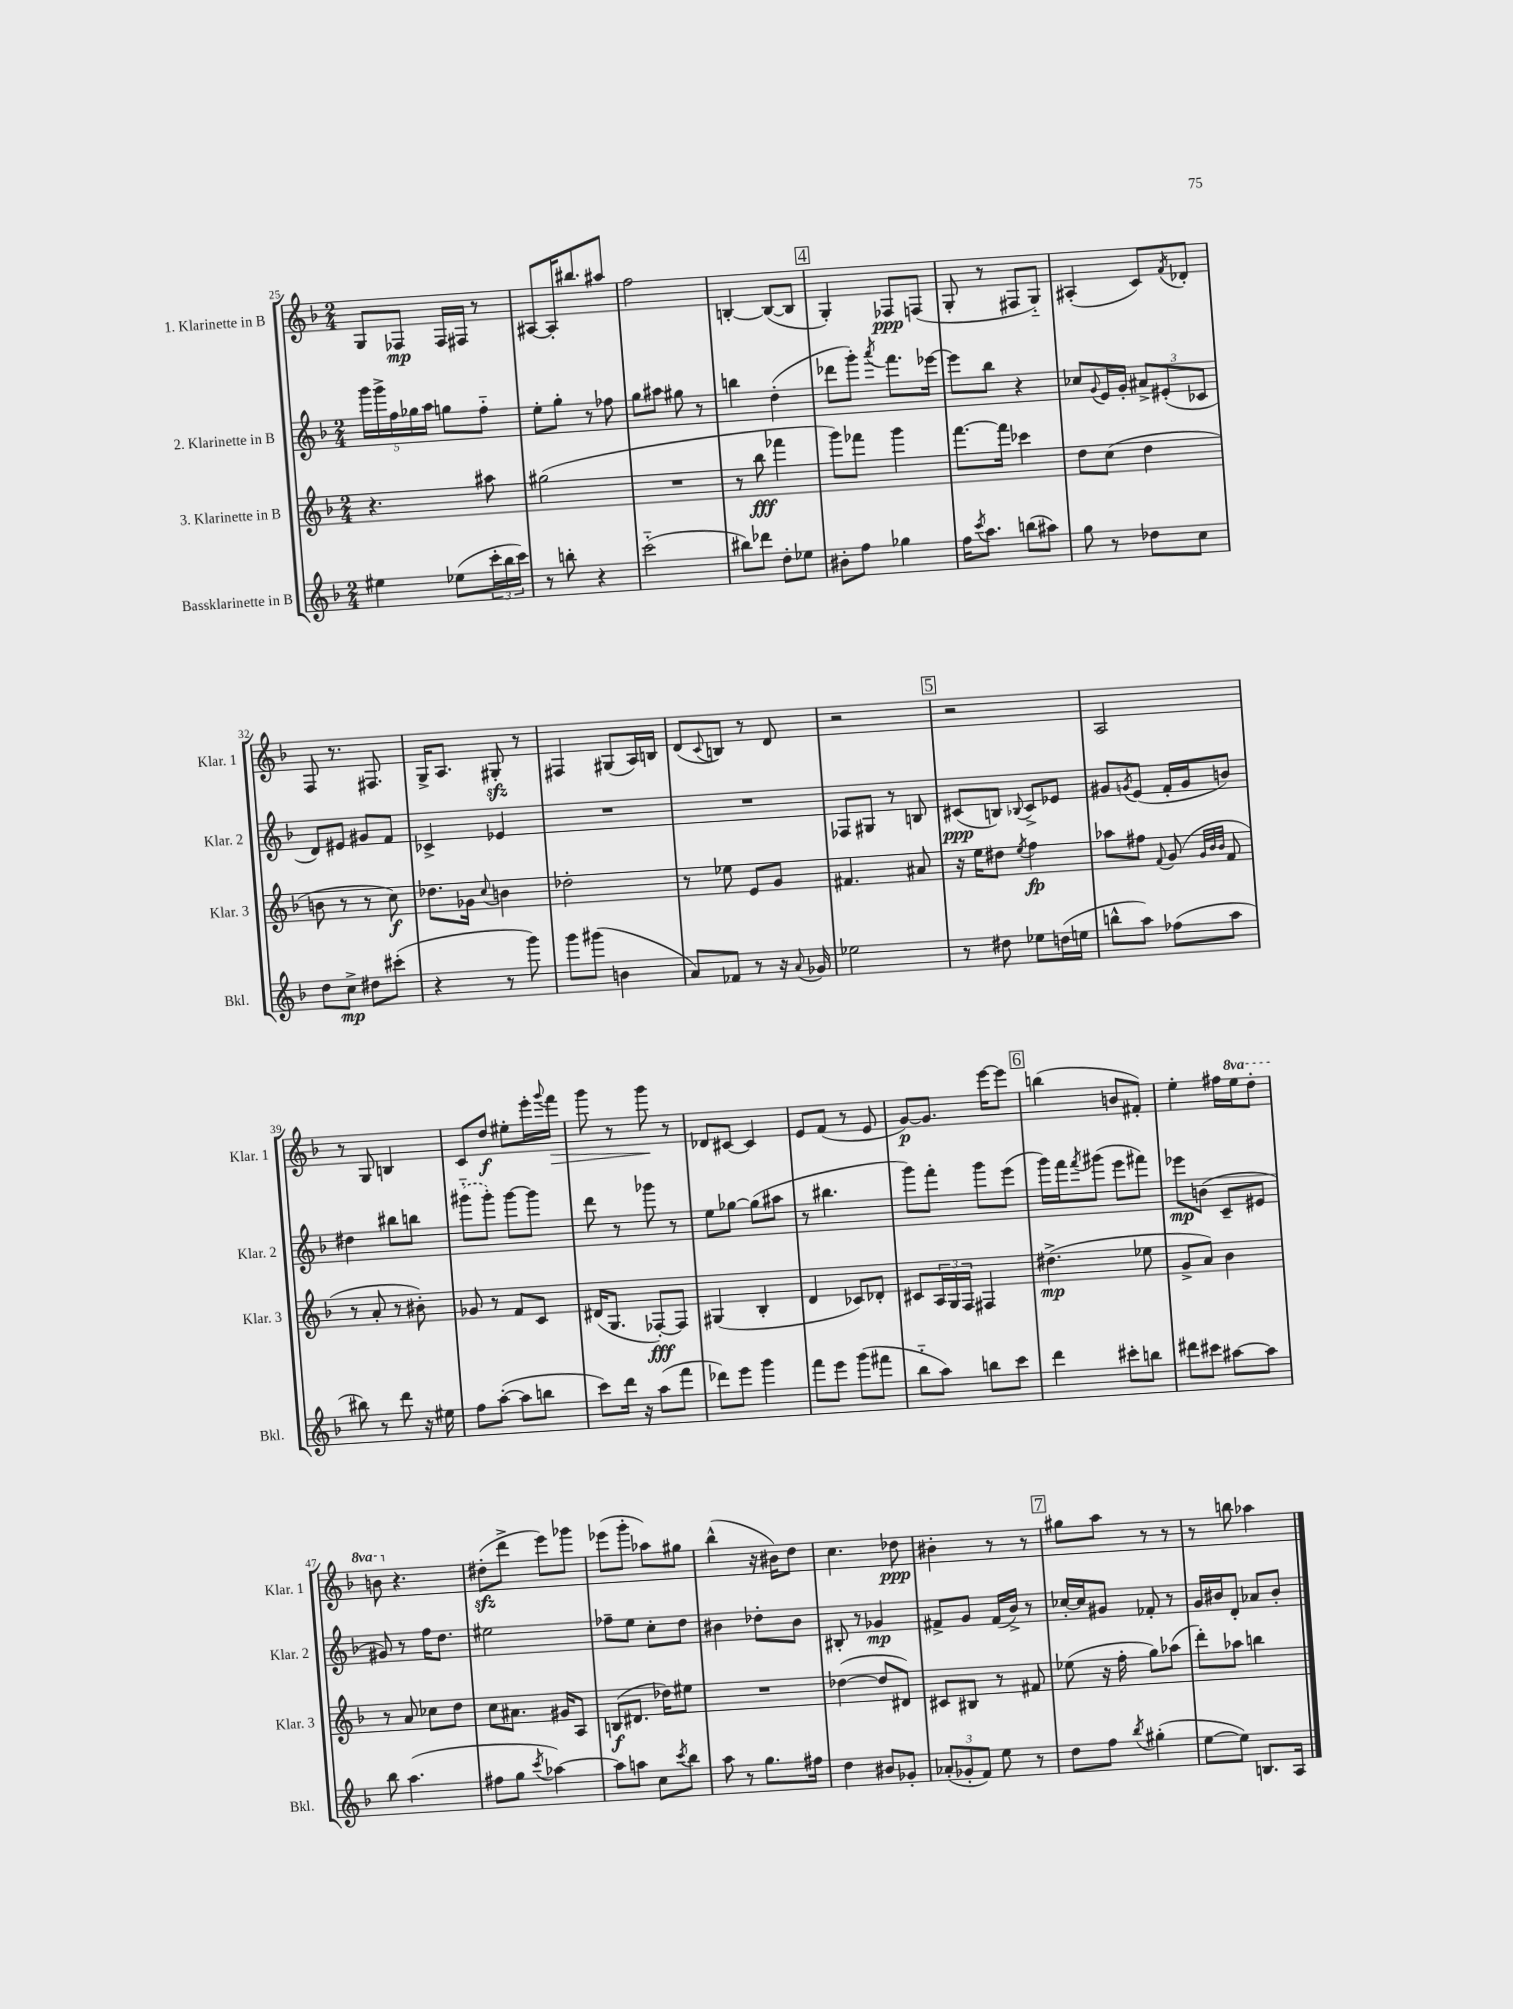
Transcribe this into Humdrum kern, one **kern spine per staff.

**kern	**dynam	**kern	**dynam	**kern	**dynam	**kern	**dynam
*part4	*part4	*part3	*part3	*part2	*part2	*part1	*part1
*staff4	*staff4	*staff3	*staff3	*staff2	*staff2	*staff1	*staff1
*I"Bassklarinette in B	*	*I"3. Klarinette in B	*	*I"2. Klarinette in B	*	*I"1. Klarinette in B	*
*I'Bkl.	*	*I'Klar. 3	*	*I'Klar. 2	*	*I'Klar. 1	*
*clefG2	*	*clefG2	*	*clefG2	*	*clefG2	*
*k[b-]	*	*k[b-]	*	*k[b-]	*	*k[b-]	*
*M2/4	*	*M2/4	*	*M2/4	*	*M2/4	*
=25	=25	=25	=25	=25	=25	=25	=25
4ee#X\	.	4.r	.	20ggg\LL	.	8G/L	.
.	.	.	.	20ggg^\	.	.	.
.	.	.	.	20ff\	.	.	.
.	.	.	.	.	.	8F-X/J	mp
.	.	.	.	20gg-X\	.	.	.
.	.	.	.	20aa\JJ	.	.	.
(8ee-X\L	.	.	.	8ggn\L	.	16F-/LL	.
.	.	.	.	.	.	16F#X/JJ	.
24ccc'\L	.	8aa#X\	.	8ff\J	.	8r	.
24bb-\	.	.	.	.	.	.	.
24ccc\JJ)	.	.	.	.	.	.	.
=26	=26	=26	=26	=26	=26	=26	=26
8r	.	(2gg#X\	.	8ee'\L	.	[8A#X/L	.
8bbn'\	.	.	.	8gg'\J	.	16A#'/K]	.
.	.	.	.	.	.	8.bb#X/	.
4r	.	.	.	8r	.	.	.
.	.	.	.	8ff-X\	.	8aa#X/J	.
=27	=27	=27	=27	=27	=27	=27	=27
(2ccc\	.	2r	.	8gg\L	.	2ff\	.
.	.	.	.	8aa#X\J	.	.	.
.	.	.	.	8gg#X\	.	.	.
.	.	.	.	8r	.	.	.
=28	=28	=28	=28	=28	=28	=28	=28
8bb#X\L)	.	8r	.	4bbn\	.	[4Bn'/	.
8ddd-X\J	.	8bb-\	fff	.	.	.	.
8dd'\L	.	4fff-X\	.	(4dd'\	.	(8B/L_	.
8ee-X\J	.	.	.	.	.	8B/J]	.
!!LO:REH:place=s1:t=4
=29	=29	=29	=29	=29	=29	=29	=29
8b#X'\L	.	8ggg\L)	.	8ddd-X\L	.	4G'/)	.
8ff\J	.	8fff-X\J	.	8ggg'\J)	.	.	.
.	.	.	.	8qaaa/	.	.	.
4gg-X\	.	4ggg\	.	8.fff\L	.	8F-X/L	ppp
.	.	.	.	.	.	(8Fn/J	.
.	.	.	.	[16eee-X\Jk	.	.	.
=30	=30	=30	=30	=30	=30	=30	=30
16ff\KL	.	[8.fff\L	.	8eee-\L]	.	8G'/	.
8qccc/	.	.	.	.	.	.	.
8.aa\J	.	.	.	.	.	.	.
.	.	.	.	8bb-\J	.	8r	.
.	.	16fff\Jk]	.	.	.	.	.
(8bbn\L	.	4ccc-X\	.	4r	.	8F#X/L	.
8aa#X\J)	.	.	.	.	.	8G/J)	.
=31	=31	=31	=31	=31	=31	=31	=31
8gg\	.	8dd\L	.	8cc-X/L	.	(4A#X'/	.
.	.	.	.	8qqg/	.	.	.
8r	.	(8cc\J	.	16e/L	.	.	.
.	.	.	.	16g'/JJ	.	.	.
8dd-X\L	.	4dd\	.	12a#X^/L	.	8c/L)	.
.	.	.	.	(12e#X'/	.	.	.
.	.	.	.	.	.	8qf/	.
8cc\J	.	.	.	.	.	8d-X'/J	.
.	.	.	.	12c-X/J	.	.	.
!!LO:LB:g=z
=32	=32	=32	=32	=32	=32	=32	=32
8dd\L	.	8bn\	.	8d/L)	.	8F/	.
8cc^\J	mp	8r	.	8e#X/J	.	8.r	.
8dd#X\L	.	8r	.	8g#X/L	.	.	.
.	.	.	.	.	.	8.F#X/	.
(8ccc#X'\J	.	8cc\)	f	8f/J	.	.	.
=33	=33	=33	=33	=33	=33	=33	=33
4r	.	8.dd-X\L	.	4c-X^/	.	16G^/KL	.
.	.	.	.	.	.	8.A/J	.
.	.	16g-X\Jk	.	.	.	.	.
.	.	8qqcc/	.	.	.	.	.
8r	.	4bn\	.	4e-X/	.	8G#Xzz'/	.
8ggg\)	.	.	.	.	.	8r	.
=34	=34	=34	=34	=34	=34	=34	=34
8ggg\L	.	2dd-X'\	.	2r	.	4F#X/	.
(8ggg#X\J	.	.	.	.	.	.	.
4bn\	.	.	.	.	.	(8G#X/L	.
.	.	.	.	.	.	16A/L)	.
.	.	.	.	.	.	16Bn/JJ	.
=35	=35	=35	=35	=35	=35	=35	=35
8a/L)	.	8r	.	2r	.	(8d/L	.
.	.	.	.	.	.	8qqc/	.
8f-X/J	.	8ee-X\	.	.	.	8Bn/J)	.
8r	.	8e/L	.	.	.	8r	.
16r	.	8g/J	.	.	.	8d/	.
8qqa/	.	.	.	.	.	.	.
16g-X/	.	.	.	.	.	.	.
=36	=36	=36	=36	=36	=36	=36	=36
2ee-X\	.	4.f#X/	.	8F-X/L	.	2r	.
.	.	.	.	8G#X/J	.	.	.
.	.	.	.	8r	.	.	.
.	.	8a#X/	.	8Bn/	.	.	.
!!LO:REH:place=s1:t=5
=37	=37	=37	=37	=37	=37	=37	=37
8r	.	16r	.	(8c#X/L	ppp	2r	.
.	.	16ee\KL	.	.	.	.	.
8dd#X\	.	8dd#X\J	.	8Bn/J)	.	.	.
.	.	8qee/	.	8qqB-X/	.	.	.
8ee-X\L	.	4ff\	fp	8c#^/L	.	.	.
(16ddn\L	.	.	.	8e-X/J	.	.	.
16een\JJ	.	.	.	.	.	.	.
=38	=38	=38	=38	=38	=38	=38	=38
8bbn^^\L	.	8aa-X\L	.	8g#X/L	.	2A/	.
.	.	.	.	8qgn/	.	.	.
8aa\J)	.	8ff#X\J	.	(8e/J	.	.	.
.	.	8qqf/	.	.	.	.	.
(8ff-X\L	.	(8g/	.	16f'/LL	.	.	.
.	.	.	.	16g/J	.	.	.
.	.	32qqg/LLL	.	.	.	.	.
.	.	32qqb-/	.	.	.	.	.
.	.	32qqb-/JJJ	.	.	.	.	.
8aa\J	.	8f/	.	8bn/J)	.	.	.
!!LO:LB:g=z
=39	=39	=39	=39	=39	=39	=39	=39
8bb#X\)	.	8r	.	4dd#X\	.	8r	.
8r	.	8a'/	.	.	.	8G/	.
8ddd\	.	8r	.	8bb#X\L	.	4Bn/	.
16r	.	8b#X'\)	.	8bbn\J	.	.	.
16ee#X\	.	.	.	.	.	.	.
=40	=40	=40	=40	=40	=40	=40	=40
8ff\L	.	8g-X/	.	(8ggg#X\L	.	8c/L	.
([8aa'\J	.	8r	.	8ggg#'\J)	.	8dd/J	f
8aa\L]	.	8f/L	.	[8ggg#\L	.	8ee#X'\L	.
8bbn\J	.	8c/J	.	8ggg#\J]	.	16eee'\L	.
.	.	.	.	.	.	8qqggg/	.
!	!	!	!	!	!	!	!LO:HP:b
.	.	.	.	.	.	16fff\JJ	>
=41	=41	=41	=41	=41	=41	=41	=41
8ccc\L)	.	(16d#X/KL	.	8ddd\	.	8ggg\	.
.	.	8.G/J	.	.	.	.	.
16ddd\Jk	.	.	.	8r	.	8r	.
16r	.	.	.	.	.	.	.
(8aa\L	.	[8F-X'/L)	fff	8ggg-X\	.	8ggg\	.
8fff\J	.	8F-/J]	.	8r	.	8r	]
=42	=42	=42	=42	=42	=42	=42	=42
8ddd-X\L)	.	(4G#X/	.	8ee\L	.	8d-X/L	.
8eee\J	.	.	.	[8gg-X\J	.	[8c#X/J	.
4ggg\	.	4B-'/	.	(8gg-\L]	.	4c#/]	.
.	.	.	.	8aa#X\J	.	.	.
=43	=43	=43	=43	=43	=43	=43	=43
8fff\L	.	4d/	.	8r	.	8e/L	.
8eee\J	.	.	.	4.bb#X\	.	(8f/J	.
(8ggg\L	.	8c-X/L)	.	.	.	8r	.
8fff#X\J	.	8d-X'/J	.	.	.	8e/	.
=44	=44	=44	=44	=44	=44	=44	=44
8bb-\L	.	8c#X/L	.	8ggg\L)	.	[8g/L)	p
8aa\J)	.	24A/L	.	8fff'\J	.	8.g/J]	.
.	.	24G/	.	.	.	.	.
.	.	24F/JJ	.	.	.	.	.
8bbn\L	.	4F#X/	.	8ggg\L	.	.	.
.	.	.	.	.	.	[16eee\KL	.
8ccc\J	.	.	.	(8eee\J	.	8eee\J]	.
!!LO:REH:place=s1:t=6
=45	=45	=45	=45	=45	=45	=45	=45
4ddd\	.	(4.dd#X^\	mp	16ggg\LL)	.	(4bbn\	.
.	.	.	.	16fff\J	.	.	.
.	.	.	.	8qfff/	.	.	.
.	.	.	.	(8ggg#X\J	.	.	.
8ccc#X'\L	.	.	.	8eee\L	.	8bn/L	.
8bbn\J	.	8ee-X\	.	8fff#X\J)	.	8f#X'/J)	.
=46	=46	=46	=46	=46	=46	=46	=46
8ddd#X\L	.	8g^/L	.	8eee-X\L	mp	4ee'\	.
8ccc#X\J	.	8a/J)	.	(8bn\J	.	.	.
[8aa#X\L	.	4b-\	.	8c~/L	.	16ff#X\LL	.
*	*	*	*	*	*	*8va	*
.	.	.	.	.	.	16eee\J	.
8aa#\J]	.	.	.	8e#X/J	.	8ddd'\J	.
!!LO:LB:g=z
=47	=47	=47	=47	=47	=47	=47	=47
8bb-\	.	8r	.	8g#X/)	.	8bbn\	.
*	*	*	*	*	*	*X8va	*
(4.aa\	.	8a/	.	8r	.	4.r	.
.	.	8cc-X\L	.	16ff\KL	.	.	.
.	.	.	.	8.dd\J	.	.	.
.	.	8dd\J	.	.	.	.	.
=48	=48	=48	=48	=48	=48	=48	=48
8ff#X\L	.	8cc\L	.	2ee#X\	.	(8dd#Xzz'\L	.
8gg\J	.	8.a#X\J	.	.	.	8ddd^\J	.
8qccc/	.	.	.	.	.	.	.
[4aa-X\)	.	.	.	.	.	8eee\L)	.
.	.	16g#X/KL	.	.	.	.	.
.	.	8A/J	.	.	.	8ggg-X\J	.
=49	=49	=49	=49	=49	=49	=49	=49
8aa-\L]	.	(8Bn/L	f	8ff-X~\L	.	(8eee-X\L	.
8aan\J	.	8.d#X/J	.	8ee\J	.	8ggg'\J	.
8cc\L	.	.	.	8cc'\L	.	8aa-X\L)	.
.	.	16dd-X\KL)	.	.	.	.	.
8qccc/	.	.	.	.	.	.	.
8bb-\J	.	8ee#X\J	.	8dd\J	.	8gg#X\J	.
=50	=50	=50	=50	=50	=50	=50	=50
8aa\	.	2r	.	4b#X\	.	(4bb-^^\	.
8r	.	.	.	.	.	.	.
8.gg\L	.	.	.	8dd-X'\L	.	16r	.
.	.	.	.	.	.	16b#X\KL)	.
.	.	.	.	8b#\J	.	8dd\J	.
16ff#X\Jk	.	.	.	.	.	.	.
=51	=51	=51	=51	=51	=51	=51	=51
4dd\	.	([4dd-X\	.	8B#X'/	.	4.cc\	.
.	.	.	.	8r	.	.	.
8b#X/L	.	8dd-/L]	.	4g-X/	mp	.	.
8g-X'/J	.	8d#X/J)	.	.	.	8dd-X\	ppp
=52	=52	=52	=52	=52	=52	=52	=52
(12a-X'/L	.	8c#X/L	.	8f#X^/L	.	4b#X'\	.
12g-X'/	.	.	.	.	.	.	.
.	.	8B#X/J	.	8g/J	.	.	.
12f/J)	.	.	.	.	.	.	.
8ee\	.	8r	.	(16f#/LL	.	8r	.
.	.	.	.	16b-^/JJ)	.	.	.
8r	.	8f#X/	.	8r	.	8r	.
!!LO:REH:place=s1:t=7
=53	=53	=53	=53	=53	=53	=53	=53
8dd\L	.	(8ee-X\	.	[16cc-X'/LL	.	8gg#X\L	.
.	.	.	.	16cc-/J]	.	.	.
8ff\J	.	16r	.	8g#X/J	.	8aa\J	.
.	.	16ff'\	.	.	.	.	.
8qbb-/	.	.	.	.	.	.	.
(4gg#X'\	.	8gg\L)	.	8f-X'/	.	8r	.
.	.	(8aa-X\J	.	8r	.	8r	.
=54	=54	=54	=54	=54	=54	=54	=54
[8ee\L	.	8ddd'\L)	.	16g/LL	.	8r	.
.	.	.	.	16b#X/J	.	.	.
8ee\J])	.	8aa-X\J	.	8d'/J	.	8bbn\	.
8.Bn/L	.	4bbn\	.	8a-X/L	.	4aa-X\	.
.	.	.	.	8b#'/J	.	.	.
16A/Jk	.	.	.	.	.	.	.
==	==	==	==	==	==	==	==
*-	*-	*-	*-	*-	*-	*-	*-
